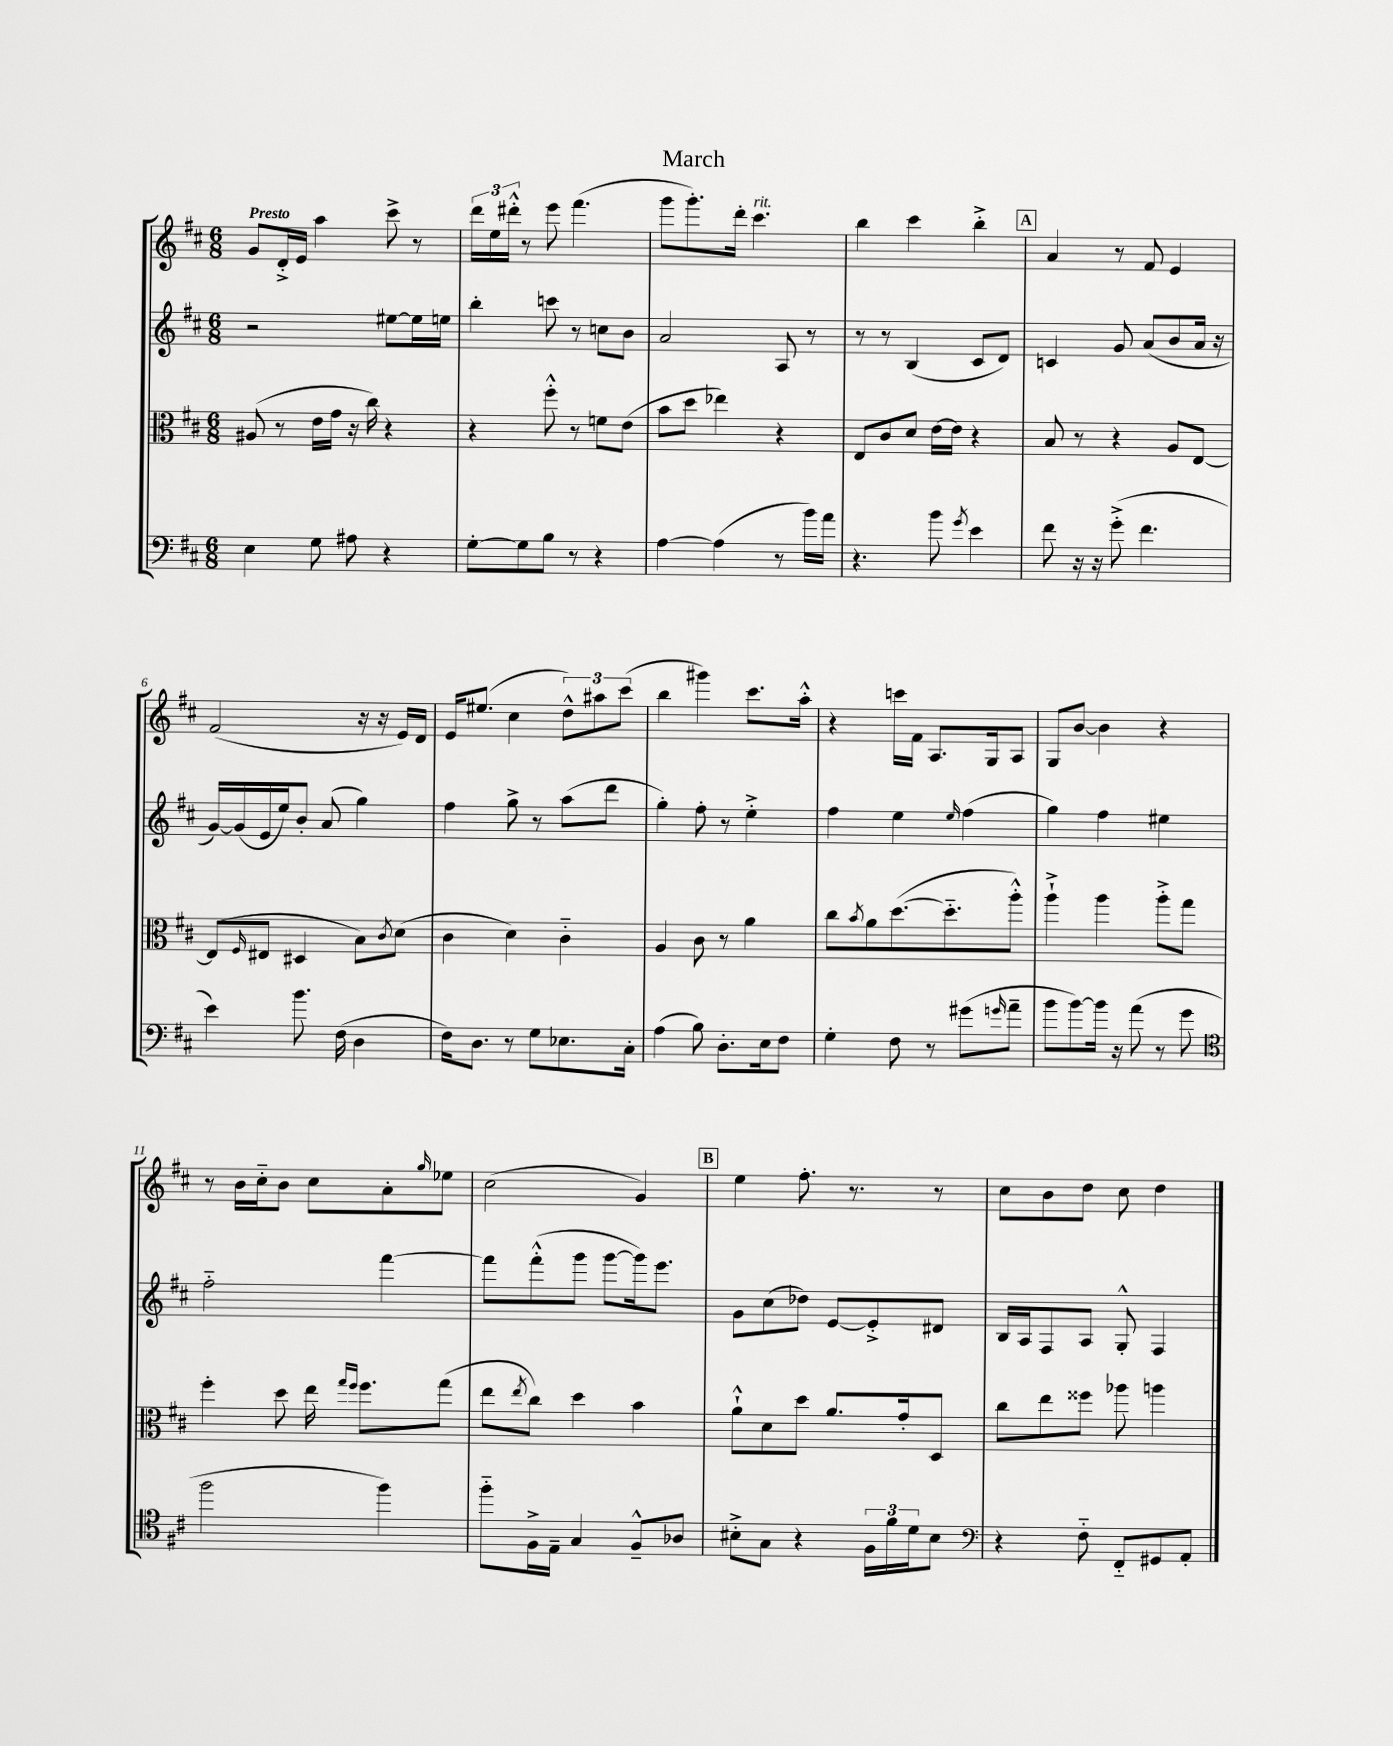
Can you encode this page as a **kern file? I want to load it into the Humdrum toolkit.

**kern	**kern	**kern	**kern
*part4	*part3	*part2	*part1
*staff4	*staff3	*staff2	*staff1
*clefF4	*clefC3	*clefG2	*clefG2
*k[f#c#]	*k[f#c#]	*k[f#c#]	*k[f#c#]
*M6/8	*M6/8	*M6/8	*M6/8
=1	=1	=1	=1
!	!	!	!LO:TX:a:B:t=Presto
4E\	(8A#X/	2r	8g/L
.	8r	.	16d'^/L
.	.	.	16e/JJ
8G\	16e\LL	.	4aa\
.	16g\JJ	.	.
8A#X\	16r	.	.
.	16cc#\)	.	.
4r	4r	[8ee#X\L	8ccc#^\
.	.	16ee#\L]	8r
.	.	16een\JJ	.
=2	=2	=2	=2
[8G'\L	4r	4bb'\	24ddd\LL
.	.	.	24ee\
.	.	.	24ddd#X'^^\JJ
8G\]	.	.	8r
8B\J	8ff#'^^\	8cccn\	8eee\
8r	8r	8r	(4.fff#\
4r	8fn\L	8ccn\L	.
.	(8e\J	8b\J	.
=3	=3	=3	=3
[4A\	8b\L	2a/	8ggg\L
.	8dd\J	.	8.ggg'\)
(4A\]	4ee-X\)	.	.
.	.	.	16ddd'\Jk
!	!	!	!LO:TX:a:i:t=rit.
.	.	.	4.ccc#\
8r	4r	8A/	.
16b\LL)	.	8r	.
16a\JJ	.	.	.
=4	=4	=4	=4
4.r	8E/L	8r	4bb\
.	8c#/	8r	.
.	8d/J	(4B/	4ccc#\
8b\	[16e\LL	.	.
.	16e\JJ]	.	.
8qg/	.	.	.
4e\	4r	8c#/L	4bb'^\
.	.	8d/J)	.
!!LO:REH:place=s1:t=A
=5	=5	=5	=5
8f#\	8B/	4cn/	4a/
16r	8r	.	.
16r	.	.	.
(8g'^\	4r	8g/	8r
4.f#\	.	(8a/L	8f#/
.	8A/L	8b/	4e/
.	[8E/J	16a/Jk	.
.	.	16r	.
!!LO:LB:g=z
=6	=6	=6	=6
4e\)	(8E/L]	[16g/LL)	(2f#/
.	.	(16g/]	.
.	16qqF#/	.	.
.	8E#X/J	16e/	.
.	.	16ee/J)	.
8.b\	4D#X/	8b'/J	.
.	.	(8a/	.
(16F#\	.	.	.
4D\	8B\L)	4gg\)	16r
.	.	.	16r
.	8qc#/	.	.
.	(8d\J	.	16e/LL)
.	.	.	16d/JJ
=7	=7	=7	=7
16F#\KL)	4c#\	4ff#\	16e/KL
8.D\J	.	.	(8.ee#X/J
8r	4d\)	8gg^\	4cc#\
8G\L	.	8r	.
8.E-X\	4c#\	(8aa\L	12dd^^\L)
.	.	.	12aa#X\
.	.	8ddd\J	.
.	.	.	(12ccc#\J
16C#'\Jk	.	.	.
=8	=8	=8	=8
(4A\	4A/	4gg'\)	4bb\
8B\)	8c#\	8ff#'\	4ggg#X\)
8.D'\L	8r	8r	.
.	4a\	4ee'^\	8.ccc#\L
16E\k	.	.	.
8F#\J	.	.	.
.	.	.	16aa'^^\Jk
=9	=9	=9	=9
4G'\	8cc#\L	4ff#\	4r
.	8qb/	.	.
.	8a\	.	.
8F#\	([8.dd\	4ee\	16cccn\LL
.	.	.	16f#\JJ
8r	.	.	8.A/L
.	8.dd\]	.	.
.	.	16qqee/	.
(8g#X\L	.	(4ff#\	.
.	.	.	16G/k
16qqgn/	.	.	.
8a~\J	8aa'^^\J)	.	8A/J
=10	=10	=10	=10
8b\L	4aa`^\	4gg\)	8G/L
[8b\)	.	.	[8b/J
16b\Jk]	4aa\	4ff#\	4b\]
16r	.	.	.
(8a\	.	.	.
8r	8aa'^\L	4ee#X\	4r
8g\	8gg\J	.	.
!!LO:LB:g=z
=11	=11	=11	=11
*clefC4	*	*	*
2ff#\	4ff#'\	2ff#\	8r
.	.	.	16b\LL
.	.	.	16cc#\J
.	8dd\	.	8b\J
.	16ee\	.	8cc#\L
.	16qqgg/LL	.	.
.	16qqff#/JJ	.	.
.	8.ff#\L	.	.
4ff#\)	.	[4fff#\	8a'\
.	.	.	16qqgg/
.	(8gg\J	.	8ee-X\J
=12	=12	=12	=12
8ff#\L	8ee\L	8fff#\L]	(2cc#\
.	8qee/	.	.
16F#^\L	8cc#\J)	(8fff#'^^\	.
16E~\JJ	.	.	.
4G/	4dd\	8ggg\J	.
.	.	[8ggg\L	.
8F#~^^/L	4b\	16ggg\k])	4g/)
.	.	8.eee\J	.
8A-X/J	.	.	.
!!LO:REH:place=s1:t=B
=13	=13	=13	=13
8B#X'^\L	8a`^^\L	8g\L	4ee\
8G\J	8d\	(8cc#\	.
4r	8dd\J	8dd-X\J)	8.ff#'\
.	8.a/L	[8e/L	.
.	.	.	8.r
24F#\LL	.	8e'^/]	.
24f#\	.	.	.
.	16g'/k	.	.
24d\J	.	.	.
8B#\J	8D/J	8d#X/J	8r
=14	=14	=14	=14
*clefF4	*	*	*
4r	8cc#\L	16B/LL	8cc#\L
.	.	16A/J	.
.	8ee\	8F#/	8b\
8F#\	8ff##X\J	8A/J	8dd\J
8FF#/L	8aa-X\	8G'^^/	8cc#\
8GG#X/	4aan\	4F#/	4dd\
8AA'/J	.	.	.
==	==	==	==
*-	*-	*-	*-
